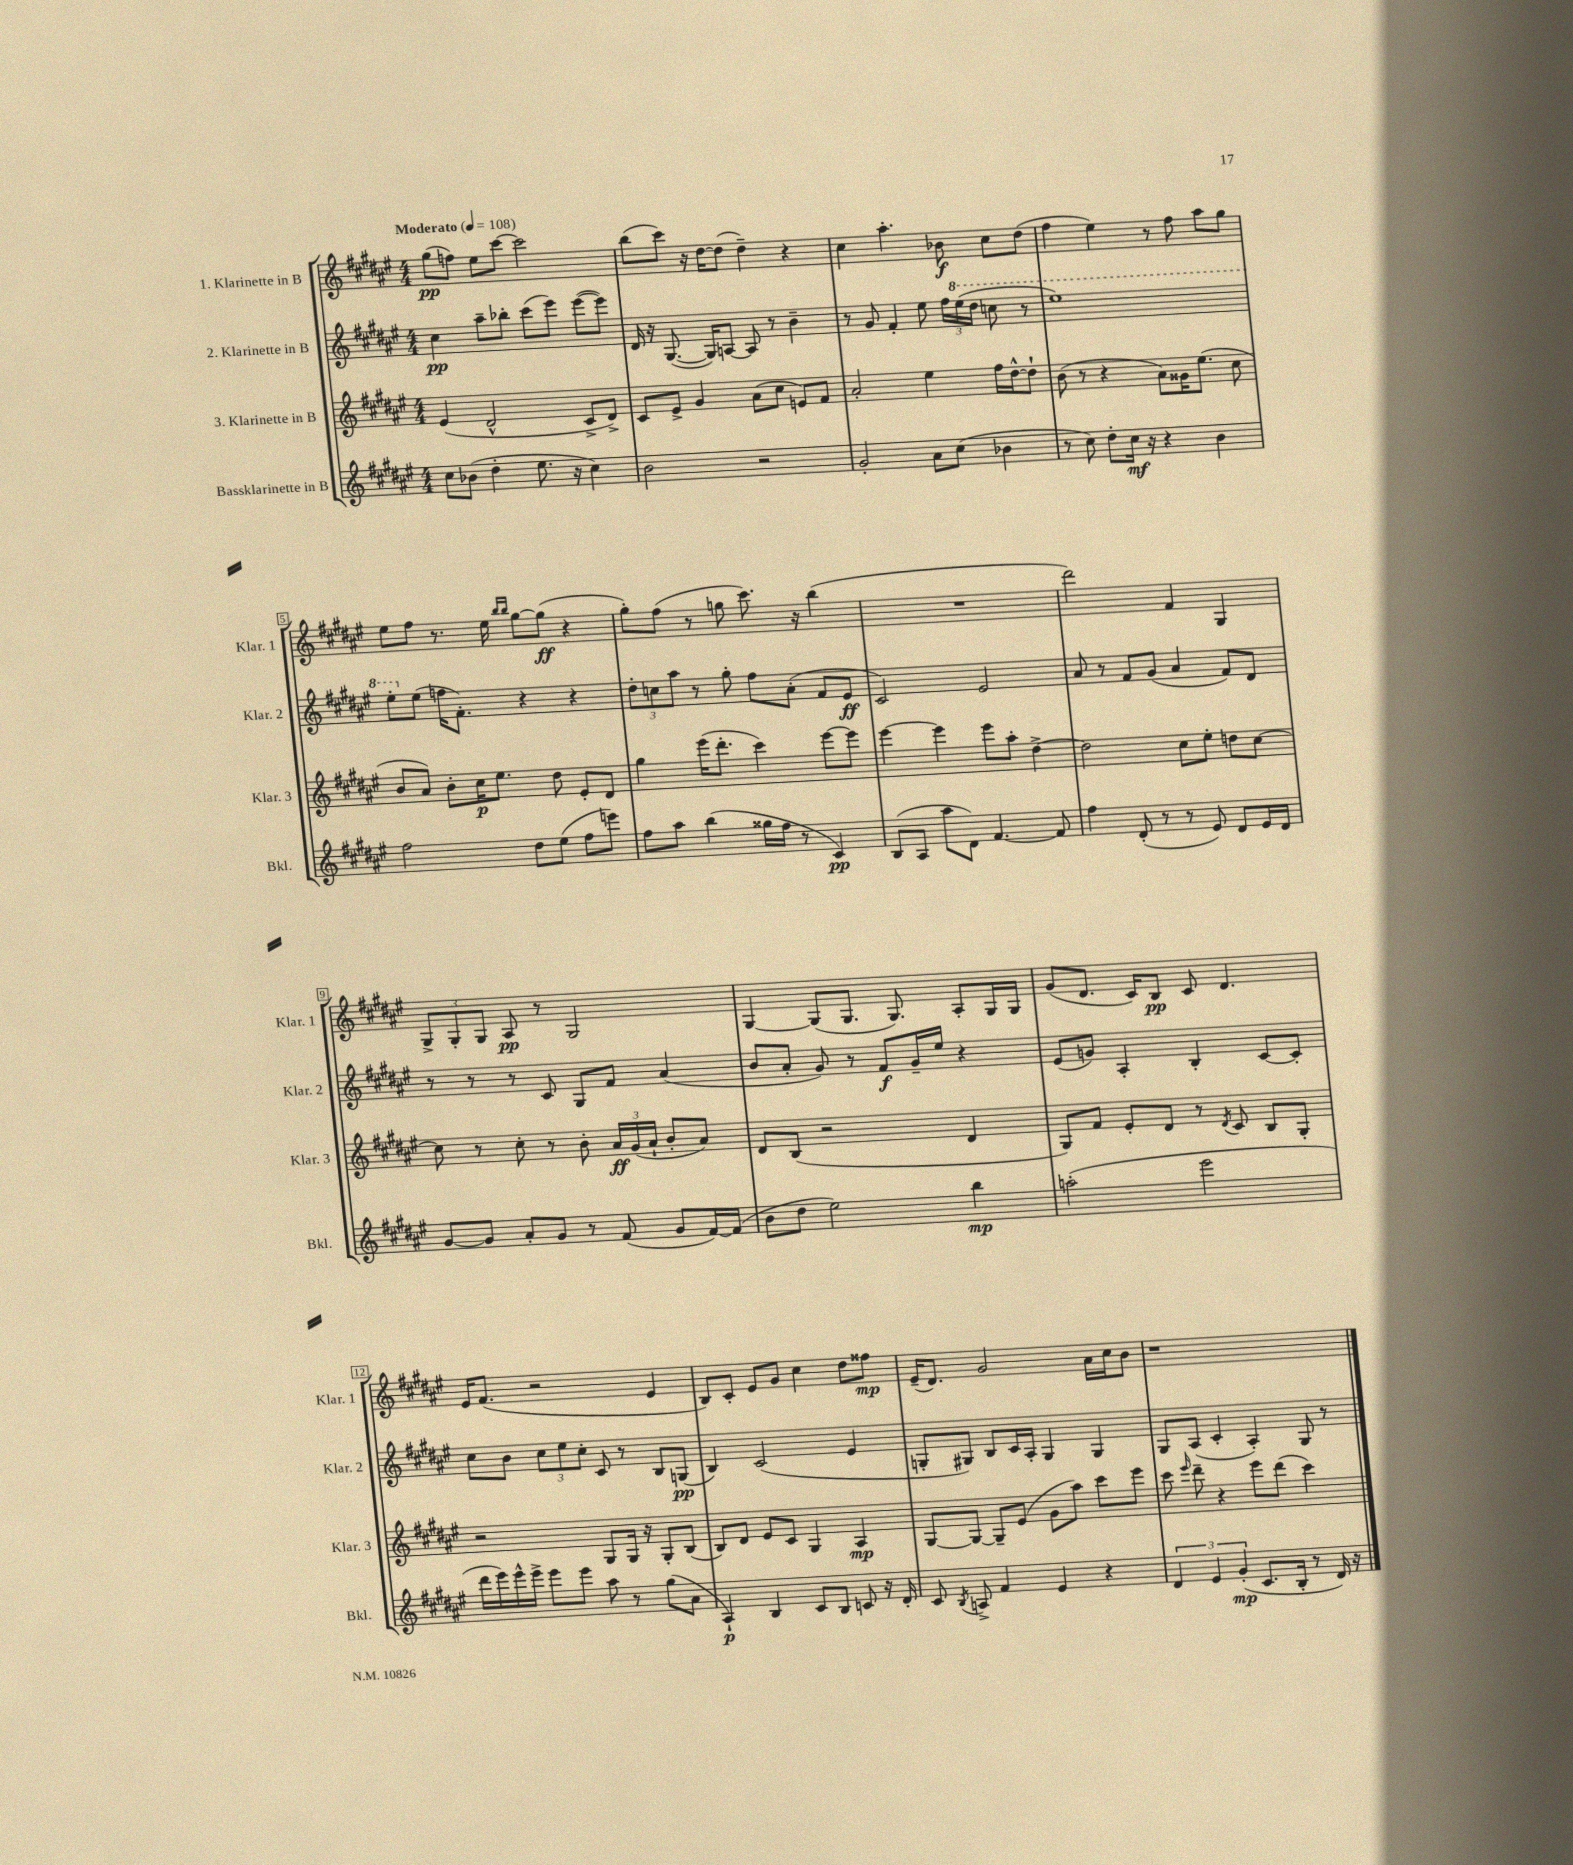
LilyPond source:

<<
\new StaffGroup <<
\new Staff = "s0" \with { instrumentName = "1. Klarinette in B" shortInstrumentName = "Klar. 1" } {
    \clef treble \key fis \major \numericTimeSignature \time 4/4 \tempo "Moderato" 4 = 108
    \autoBeamOff gis''8[\pp( f''8]) eis''8[ cis'''8]~ cis'''2 |
    b''8[( cis'''8]) r16 dis''16[~ dis''8]( dis''4--) r4 |
    cis''4 ais''4.-. bes'8\f cis''8[ dis''8]( |
    fis''4 eis''4) r8 fis''8 ais''8[ gis''8] |
    eis''8[ fis''8] r8. eis''16 \grace { b''16[ b''16] } gis''8[~ gis''8]\ff( r4 |
    gis''8[-.) fis''8]( r8 g''8 cis'''8.) r16 b''4( |
    R1 |
    dis'''2) fis'4 gis4 |
    \tuplet 3/2 { gis8[-> gis8-. gis8] } ais8\pp r8 gis2 |
    gis4~ gis8[( gis8.] gis8.) ais8[-. gis16 gis16] |
    gis'8[( dis'8.] cis'16[) b8]\pp cis'8 dis'4. |
    eis'16[ fis'8.]( r2 eis'4 |
    b8[) cis'8]-. eis'8[ gis'8] cis''4 dis''8[ fisis''8]\mp |
    eis'16[--( dis'8.]) gis'2 ais'16[ cis''16 b'8] |
    r1 \bar "|." |
}
\new Staff = "s1" \with { instrumentName = "2. Klarinette in B" shortInstrumentName = "Klar. 2" } {
    \clef treble \key fis \major \numericTimeSignature \time 4/4
    \autoBeamOff cis''4\pp ais''8[-- bes''8]-. cis'''8[( eis'''8]) eis'''8[~( eis'''8]) |
    dis'16 r16 gis8.~( gis16[) a8]~ a8 r8 b'4-- |
    r8 gis'8 fis'4-. eis''8 \tuplet 3/2 { fis''16[ \ottava #1 eis'''16( dis'''16] } c'''8 r8 |
    eis'''1) |
    eis'''8[-. \ottava #0 eis''8]( f''16[ fis'8.]-.) r4 r4 |
    \tuplet 3/2 { dis''8[-. c''8 ais''8] } r8 gis''8-. fis''8[ ais'8]-.( fis'8[ eis'8]\ff |
    cis'2) eis'2 |
    ais'8 r8 fis'8[ gis'8]( ais'4 fis'8[) dis'8] |
    r8 r8 r8 cis'8 gis8[ fis'8] ais'4( |
    b'8[ ais'8]-. gis'8) r8 fis'8[\f gis'16-- eis''16] r4 |
    eis'8[( g'8]) ais4-. b4-. cis'8[~ cis'8]-. |
    cis''8[ b'8] \tuplet 3/2 { cis''8[ eis''8 cis''8]-. } cis'8 r8 b8[ g8]\pp( |
    b4) cis'2( eis'4 |
    g8[-. gis8]) b8[ cis'16 ais16]-. gis4 gis4 |
    gis8[ ais8]( cis'4-. ais4-.) gis8 r8 \bar "|." |
}
\new Staff = "s2" \with { instrumentName = "3. Klarinette in B" shortInstrumentName = "Klar. 3" } {
    \clef treble \key fis \major \numericTimeSignature \time 4/4
    \autoBeamOff eis'4( dis'2-^ cis'8[-> dis'8]->) |
    cis'8[ eis'8]-> gis'4 ais'8[( cis''8] e'8[) fis'8] |
    ais'2-. eis''4 fis''16[ dis''16~-^ dis''8]-! |
    b'8( r8 r4 ais'8[) gisis'16 eis''8.]( cis''8 |
    b'8[ ais'8]) b'8[-. cis''16\p eis''8.] dis''8 eis'8[-. dis'8] |
    gis''4 eis'''16[( dis'''8.]-. cis'''4) eis'''8[~ eis'''8] |
    eis'''4~ eis'''4 eis'''8[ ais''8]-. dis''4~-> |
    dis''2 cis''8[ eis''8]-. d''8[ cis''8]~ |
    cis''8 r8 cis''8-. r8 b'8-. \tuplet 3/2 { ais'16[\ff gis'16( ais'16]-! } b'8[-. ais'8]) |
    dis'8[ b8]( r2 dis'4 |
    gis8[) fis'8] eis'8[-. dis'8] r8 \acciaccatura { dis'8 } cis'8 b8[ gis8]-. |
    r2 gis8[ gis16] r16 gis8[-. b8]( |
    b8[) dis'8] eis'8[ cis'8] gis4 ais4\mp |
    gis8[~ gis8]~ gis8[-- eis'8]( gis'8[ ais''8]) cis'''8[ eis'''8] |
    cis'''8 \grace { eis'''16 } dis'''8-- r4 eis'''8[ dis'''8]( cis'''4) \bar "|." |
}
\new Staff = "s3" \with { instrumentName = "Bassklarinette in B" shortInstrumentName = "Bkl." } {
    \clef treble \key fis \major \numericTimeSignature \time 4/4
    \autoBeamOff cis''8[ bes'8]( dis''4-. eis''8. r16 cis''4) |
    b'2 r2 |
    gis'2-. ais'8[ cis''8]( bes'4 |
    r8 cis''8) dis''8[-. cis''16]\mf r16 r4 b'4 |
    fis''2 dis''8[ eis''8]( fis''8[ e'''8]) |
    fis''8[ ais''8] b''4( gisis''16[ fis''16] r8 cis'4\pp) |
    b8[( ais8] ais''8[ dis'8]) fis'4.~ fis'8 |
    fis''4 dis'8-.( r8 r8 eis'8) dis'8[ eis'16 dis'16] |
    gis'8[~ gis'8] ais'8[-. gis'8] r8 fis'8( gis'8[ fis'16~) fis'16]( |
    b'8[ dis''8] eis''2) b''4\mp |
    a''2-.( eis'''2 |
    dis'''16[ eis'''16) eis'''16-^ eis'''16]-> eis'''8[ eis'''8] ais''8 r8 gis''8[( ais'8] |
    ais4-!\p) b4 cis'8[ b8] c'8 r16 dis'16-. |
    cis'8 \acciaccatura { b8 } a8-> fis'4 eis'4 r4 |
    \tuplet 3/2 { dis'4 eis'4 gis'4-.\mp( } cis'8.[ b16]-. r8 dis'16) r16 \bar "|." |
}
>>
>>
\layout { \context { \Score \override BarNumber.stencil = #(make-stencil-boxer 0.1 0.3 ly:text-interface::print) } }
